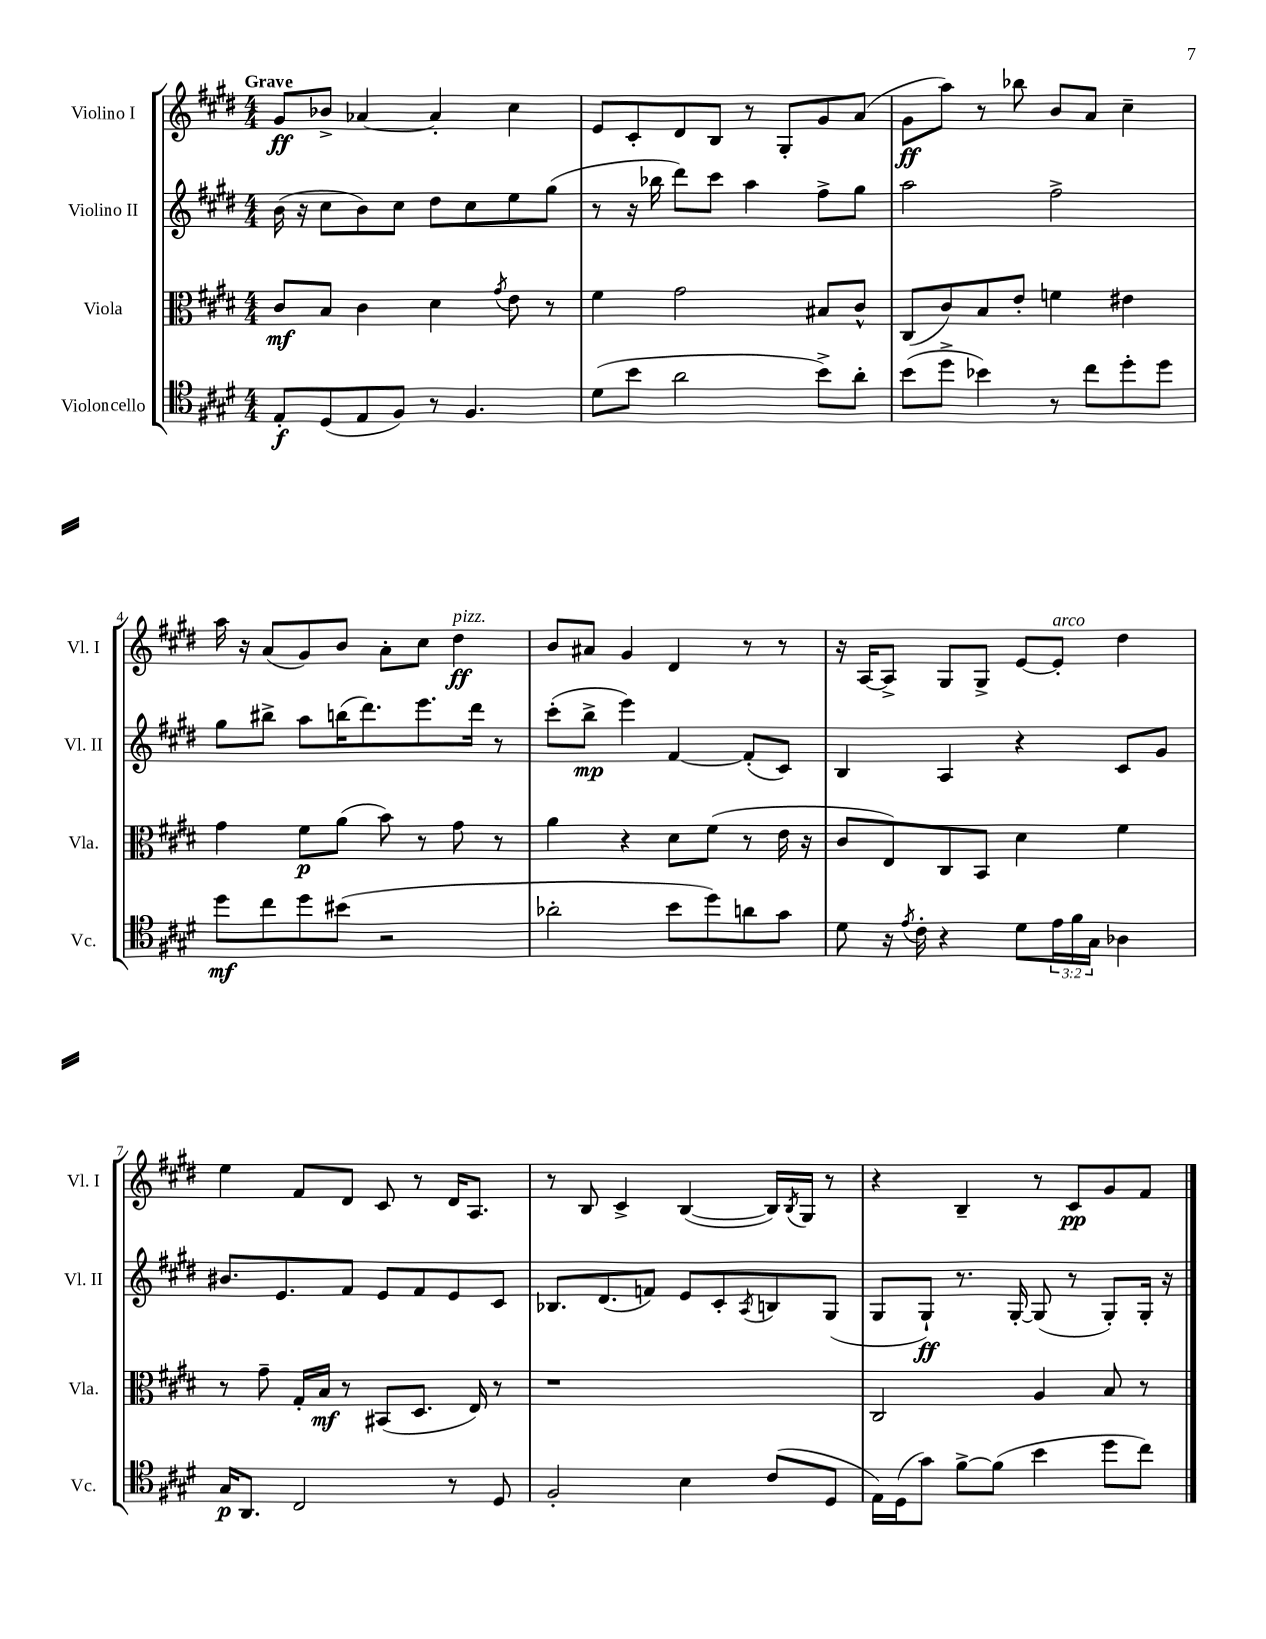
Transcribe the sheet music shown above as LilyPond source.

<<
\new StaffGroup <<
\new Staff = "s0" \with { instrumentName = "Violino I" shortInstrumentName = "Vl. I" } {
    \clef treble \key e \major \numericTimeSignature \time 4/4 \tempo "Grave"
    gis'8\ff bes'8-> aes'4~ aes'4-. cis''4 |
    e'8 cis'8-. dis'8 b8 r8 gis8-. gis'8 a'8( |
    gis'8\ff a''8) r8 bes''8 b'8 a'8 cis''4-- |
    a''16 r16 a'8( gis'8) b'8 a'8-. cis''8 dis''4\ff^\markup { \italic "pizz." } |
    b'8 ais'8 gis'4 dis'4 r8 r8 |
    r16 a16~ a8-> gis8 gis8-> e'8~ e'8-.^\markup { \italic "arco" } dis''4 |
    e''4 fis'8 dis'8 cis'8 r8 dis'16 a8. |
    r8 b8 cis'4-> b4~( b16) \acciaccatura { b8 } gis16 r8 |
    r4 b4-- r8 cis'8\pp gis'8 fis'8 \bar "|." |
}
\new Staff = "s1" \with { instrumentName = "Violino II" shortInstrumentName = "Vl. II" } {
    \clef treble \key e \major \numericTimeSignature \time 4/4
    b'16( r16 cis''8 b'8) cis''8 dis''8 cis''8 e''8 gis''8( |
    r8 r16 bes''16 dis'''8) cis'''8 a''4 fis''8-> gis''8 |
    a''2 fis''2-> |
    gis''8 bis''8-> a''8 b''16( dis'''8.) e'''8. dis'''16 r8 |
    cis'''8-.( b''8->\mp e'''4) fis'4~ fis'8-.( cis'8) |
    b4 a4 r4 cis'8 gis'8 |
    bis'8. e'8. fis'8 e'8 fis'8 e'8 cis'8 |
    bes8. dis'8.( f'8) e'8 cis'8-. \acciaccatura { a8 } b8 gis8( |
    gis8 gis8-!\ff) r8. gis16~-. gis8( r8 gis8-.) gis16-. r16 \bar "|." |
}
\new Staff = "s2" \with { instrumentName = "Viola" shortInstrumentName = "Vla." } {
    \clef alto \key e \major \numericTimeSignature \time 4/4
    cis'8\mf b8 cis'4 dis'4 \acciaccatura { gis'8 } e'8 r8 |
    fis'4 gis'2 bis8 cis'8-^ |
    cis8( cis'8) b8 e'8-. f'4 eis'4 |
    gis'4 fis'8\p a'8( b'8) r8 gis'8 r8 |
    a'4 r4 dis'8 fis'8( r8 e'16 r16 |
    cis'8 e8) cis8 b,8 dis'4 fis'4 |
    r8 gis'8-- gis16-. b16\mf r8 bis,8( dis8. e16) r8 |
    r1 |
    cis2 a4 b8 r8 \bar "|." |
}
\new Staff = "s3" \with { instrumentName = "Violoncello" shortInstrumentName = "Vc." } {
    \clef tenor \key e \major \numericTimeSignature \time 4/4 \override Staff.TupletNumber.text = #tuplet-number::calc-fraction-text
    e8-.\f dis8( e8 fis8) r8 fis4. |
    dis'8( b'8 a'2 b'8->) a'8-. |
    b'8( dis''8-> bes'4) r8 cis''8 dis''8-. dis''8 |
    dis''8\mf cis''8 dis''8 bis'8( r2 |
    aes'2-. b'8 dis''8) a'8 gis'8 |
    dis'8 r16 \acciaccatura { e'8 } cis'16-. r4 dis'8 \tuplet 3/2 { e'16 fis'16 gis16 } aes4 |
    gis16\p a,8. cis2 r8 dis8 |
    fis2-. b4 cis'8( dis8 |
    e16) dis16( gis'8) fis'8~-> fis'8( b'4 dis''8 cis''8) \bar "|." |
}
>>
>>
